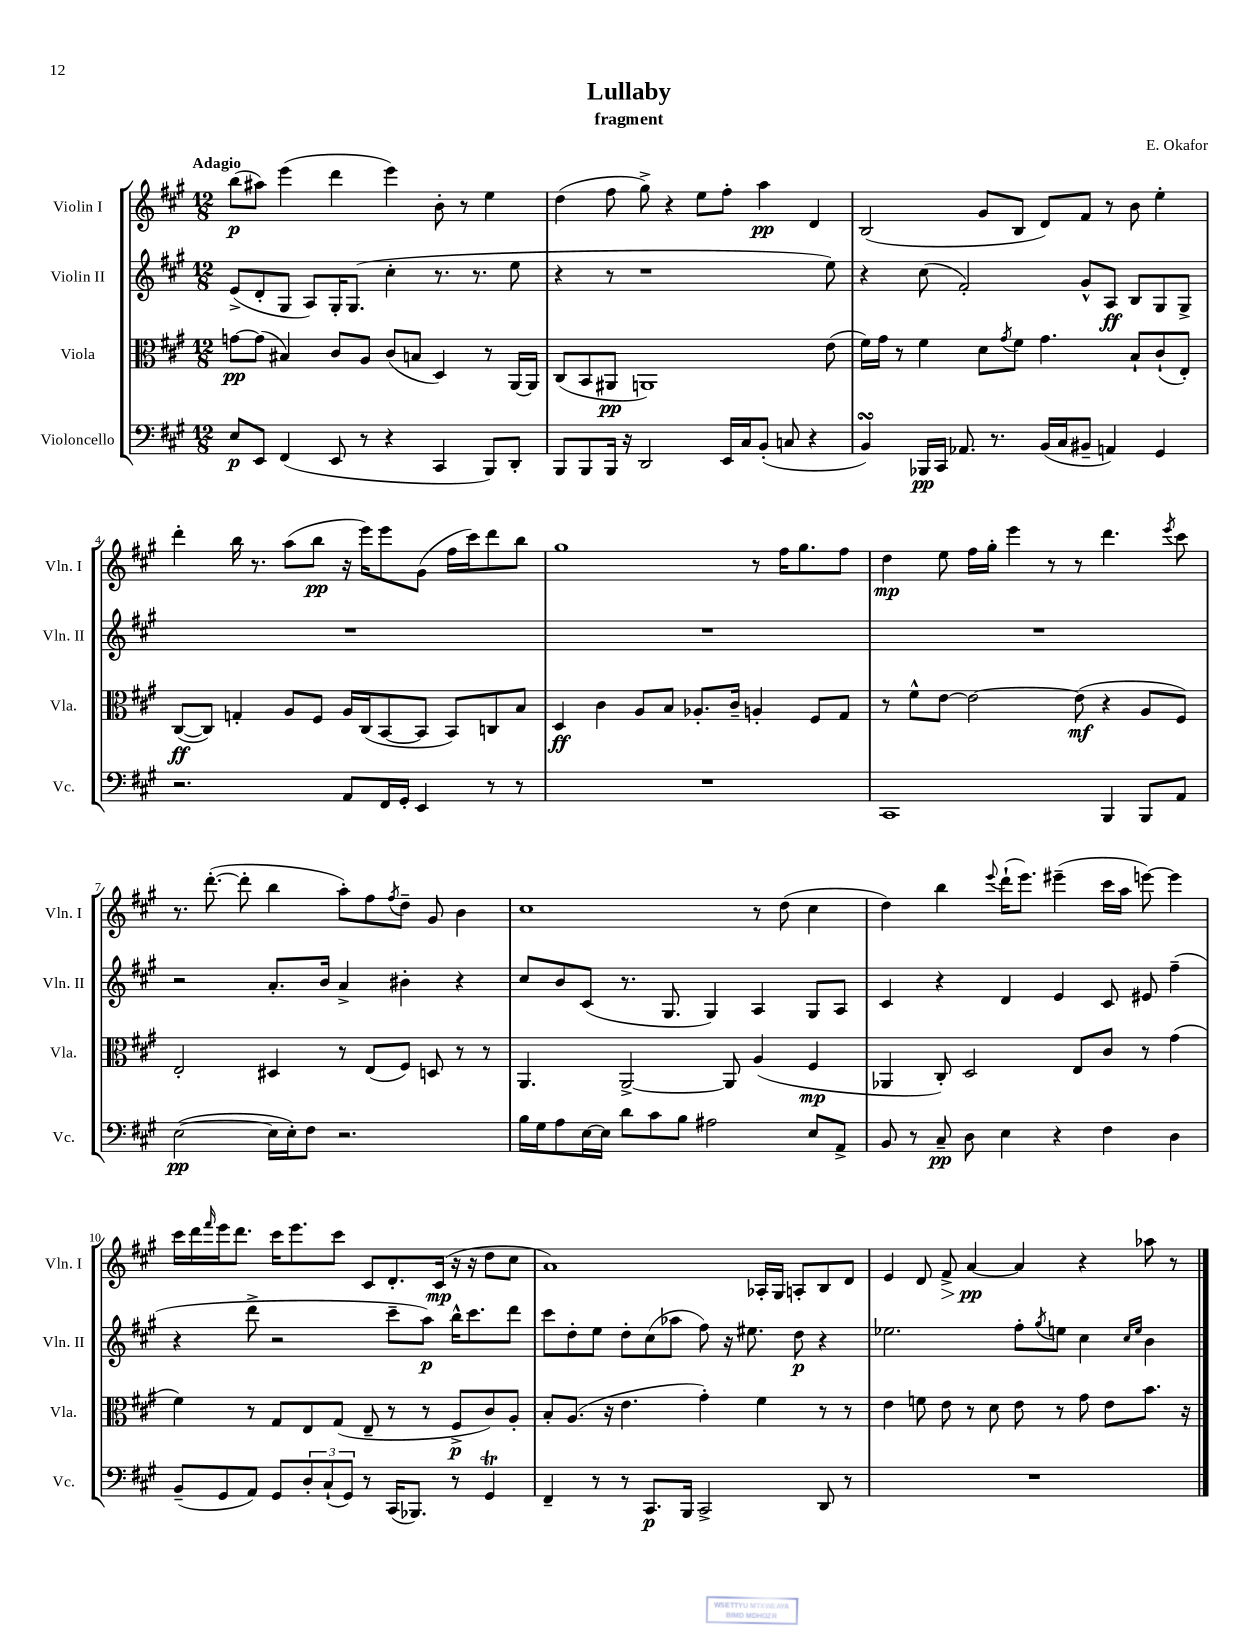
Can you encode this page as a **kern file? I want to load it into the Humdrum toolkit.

**kern	**kern	**kern	**kern
*staff4	*staff3	*staff2	*staff1
*clefF4	*clefC3	*clefG2	*clefG2
*k[f#c#g#]	*k[f#c#g#]	*k[f#c#g#]	*k[f#c#g#]
*M12/8	*M12/8	*M12/8	*M12/8
8E	[8g	(8e^	(8bb
8EE	(8g]	8d'	8aa#)
(4FF#	4B#)	8G#	(4eee
.	.	8A)	.
8EE	8c#	16G#'	4ddd
.	.	(8.G#	.
8r	8A	.	.
4r	(8c#	4cc#'	4eee)
.	8B	.	.
4CC#	4D)	8.r	8b'
.	.	.	8r
.	.	8.r	.
8BBB)	8r	.	4ee
8DD'	[16AA	8ee	.
.	16AA]	.	.
=	=	=	=
8BBB	(8C#	4r	(4dd
8BBB	8BB	.	.
16BBB	8AA#	8r	8ff#
16r	.	.	.
2DD	1AA)	1r	8gg#^)
.	.	.	4r
.	.	.	8ee
16EE	.	.	8ff#'
16C#	.	.	.
(8BB'	.	.	4aa
8C	.	.	.
4r	.	.	4d
.	(8e	8ee)	.
=	=	=	=
4BB)	16f#)	4r	(2B
.	16g#	.	.
.	8r	.	.
16BBB-	4f#	(8cc#	.
16CC#	.	.	.
8.AA-	.	2f#')	.
.	8d	.	8g#
8.r	.	.	.
.	8qg#	.	.
.	8f#	.	8B
(16BB	4.g#	.	8d)
16C#	.	.	.
8BB#~	.	8g#^^	8f#
4AA)	.	8A	8r
.	8B`	8B	8b
4GG#	(8c#`	8G#	4ee'
.	8E')	8G#^	.
=	=	=	=
2.r	([8C#	1.r	4ddd'
.	8C#])	.	.
.	4G'	.	16bb
.	.	.	8.r
.	8A	.	(8aa
.	8F#	.	8bb
8AA	16A	.	16r
.	(16C#	.	16eee)
16FF#	[8BB	.	8eee
16GG#'	.	.	.
4EE	8BB]	.	(8g#
.	8BB)	.	16ff#
.	.	.	16ccc#)
8r	8C	.	8ddd
8r	8B	.	8bb
=	=	=	=
1.r	4D	1.r	1gg#
.	4c#	.	.
.	8A	.	.
.	8B	.	.
.	8.A-'	.	.
.	16c#~	.	.
.	4A'	.	8r
.	.	.	16ff#
.	.	.	8.gg#
.	8F#	.	.
.	8G#	.	8ff#
=	=	=	=
1CC#	8r	1.r	4dd
.	8f#^^	.	.
.	[8e	.	8ee
.	2e_	.	16ff#
.	.	.	16gg#'
.	.	.	4eee
.	.	.	8r
.	(8e]	.	8r
4BBB	4r	.	4.ddd
8BBB	8A	.	.
.	.	.	8qeee
8AA	8F#)	.	8ccc#
=	=	=	=
([2E	2E'	2r	8.r
.	.	.	([8.ddd'
.	.	.	8ddd']
16E]	4D#	8.a'	4bb
16E')	.	.	.
8F#	.	.	.
.	.	16b	.
2.r	8r	4a^	8aa')
.	(8E	.	8ff#
.	.	.	8qff#
.	8F#)	4b#'	8dd~
.	8D	.	8g#
.	8r	4r	4b
.	8r	.	.
=	=	=	=
16B	4.AA	8cc#	1cc#
16G#	.	.	.
8A	.	8b	.
[16E	.	(8c#	.
16E]	.	.	.
8d	[2AA^	8.r	.
8c#	.	.	.
.	.	8.G#	.
8B	.	.	.
2A#	.	4G#)	.
.	8AA]	.	.
.	(4A	4A	8r
.	.	.	(8dd
8E	4F#	8G#	4cc#
8AA^	.	8A	.
=	=	=	=
8BB	4AA-	4c#	4dd)
8r	.	.	.
8C#~	8C#')	4r	4bb
8D	2D	.	.
.	.	.	8qqeee
4E	.	4d	(16ddd`
.	.	.	8.eee)
4r	.	4e	(4eee#~
.	8E	.	.
4F#	8c#	8c#	16ccc#
.	.	.	16aa
.	8r	8e#	[8eee)
4D	(4g#	(4ff#~	4eee]
=	=	=	=
(8BB~	4f#)	4r	16ccc#
.	.	.	16ddd
.	.	.	16qqfff#
8GG#	.	.	16eee
.	.	.	8.ddd
8AA)	8r	8ddd^	.
8GG#	8G#	2r	16ccc#
.	.	.	8.eee
12D'	8E	.	.
(12C#`	.	.	.
.	(8G#	.	8ccc#
12GG#)	.	.	.
8r	8E~	.	8c#
(16CC#	8r	8ccc#~	8.d'
8.BBB-)	.	.	.
.	8r	8aa)	.
.	.	.	(16c#
8r	8F#^	16bb^^	16r
.	.	8.ccc#	16r
4GG#	8c#)	.	8dd
.	8A'	8ddd	8cc#
=	=	=	=
4FF#~	8B'	8ccc#	1a)
.	(8.A	8dd'	.
8r	.	8ee	.
.	16r	.	.
8r	4.e	8dd'	.
8.CC#	.	(8cc#	.
.	.	8aa-	.
16BBB	.	.	.
2CC#^	4g#')	8ff#)	.
.	.	16r	.
.	.	8.ee#	.
.	4f#	.	16A-'
.	.	.	16G#
.	.	8dd	8A'
8DD	8r	4r	8B
8r	8r	.	8d
=	=	=	=
1.r	4e	2.ee-	4e
.	8f	.	8d
.	8e	.	8f#^
.	8r	.	[4a
.	8d	.	.
.	8e	8ff#'	4a]
.	.	8qgg#	.
.	8r	8ee	.
.	8g#	4cc#	4r
.	8e	.	.
.	.	16qqcc#	.
.	.	16qqee	.
.	8.b	4b	8aa-
.	.	.	8r
.	16r	.	.
==	==	==	==
*-	*-	*-	*-
